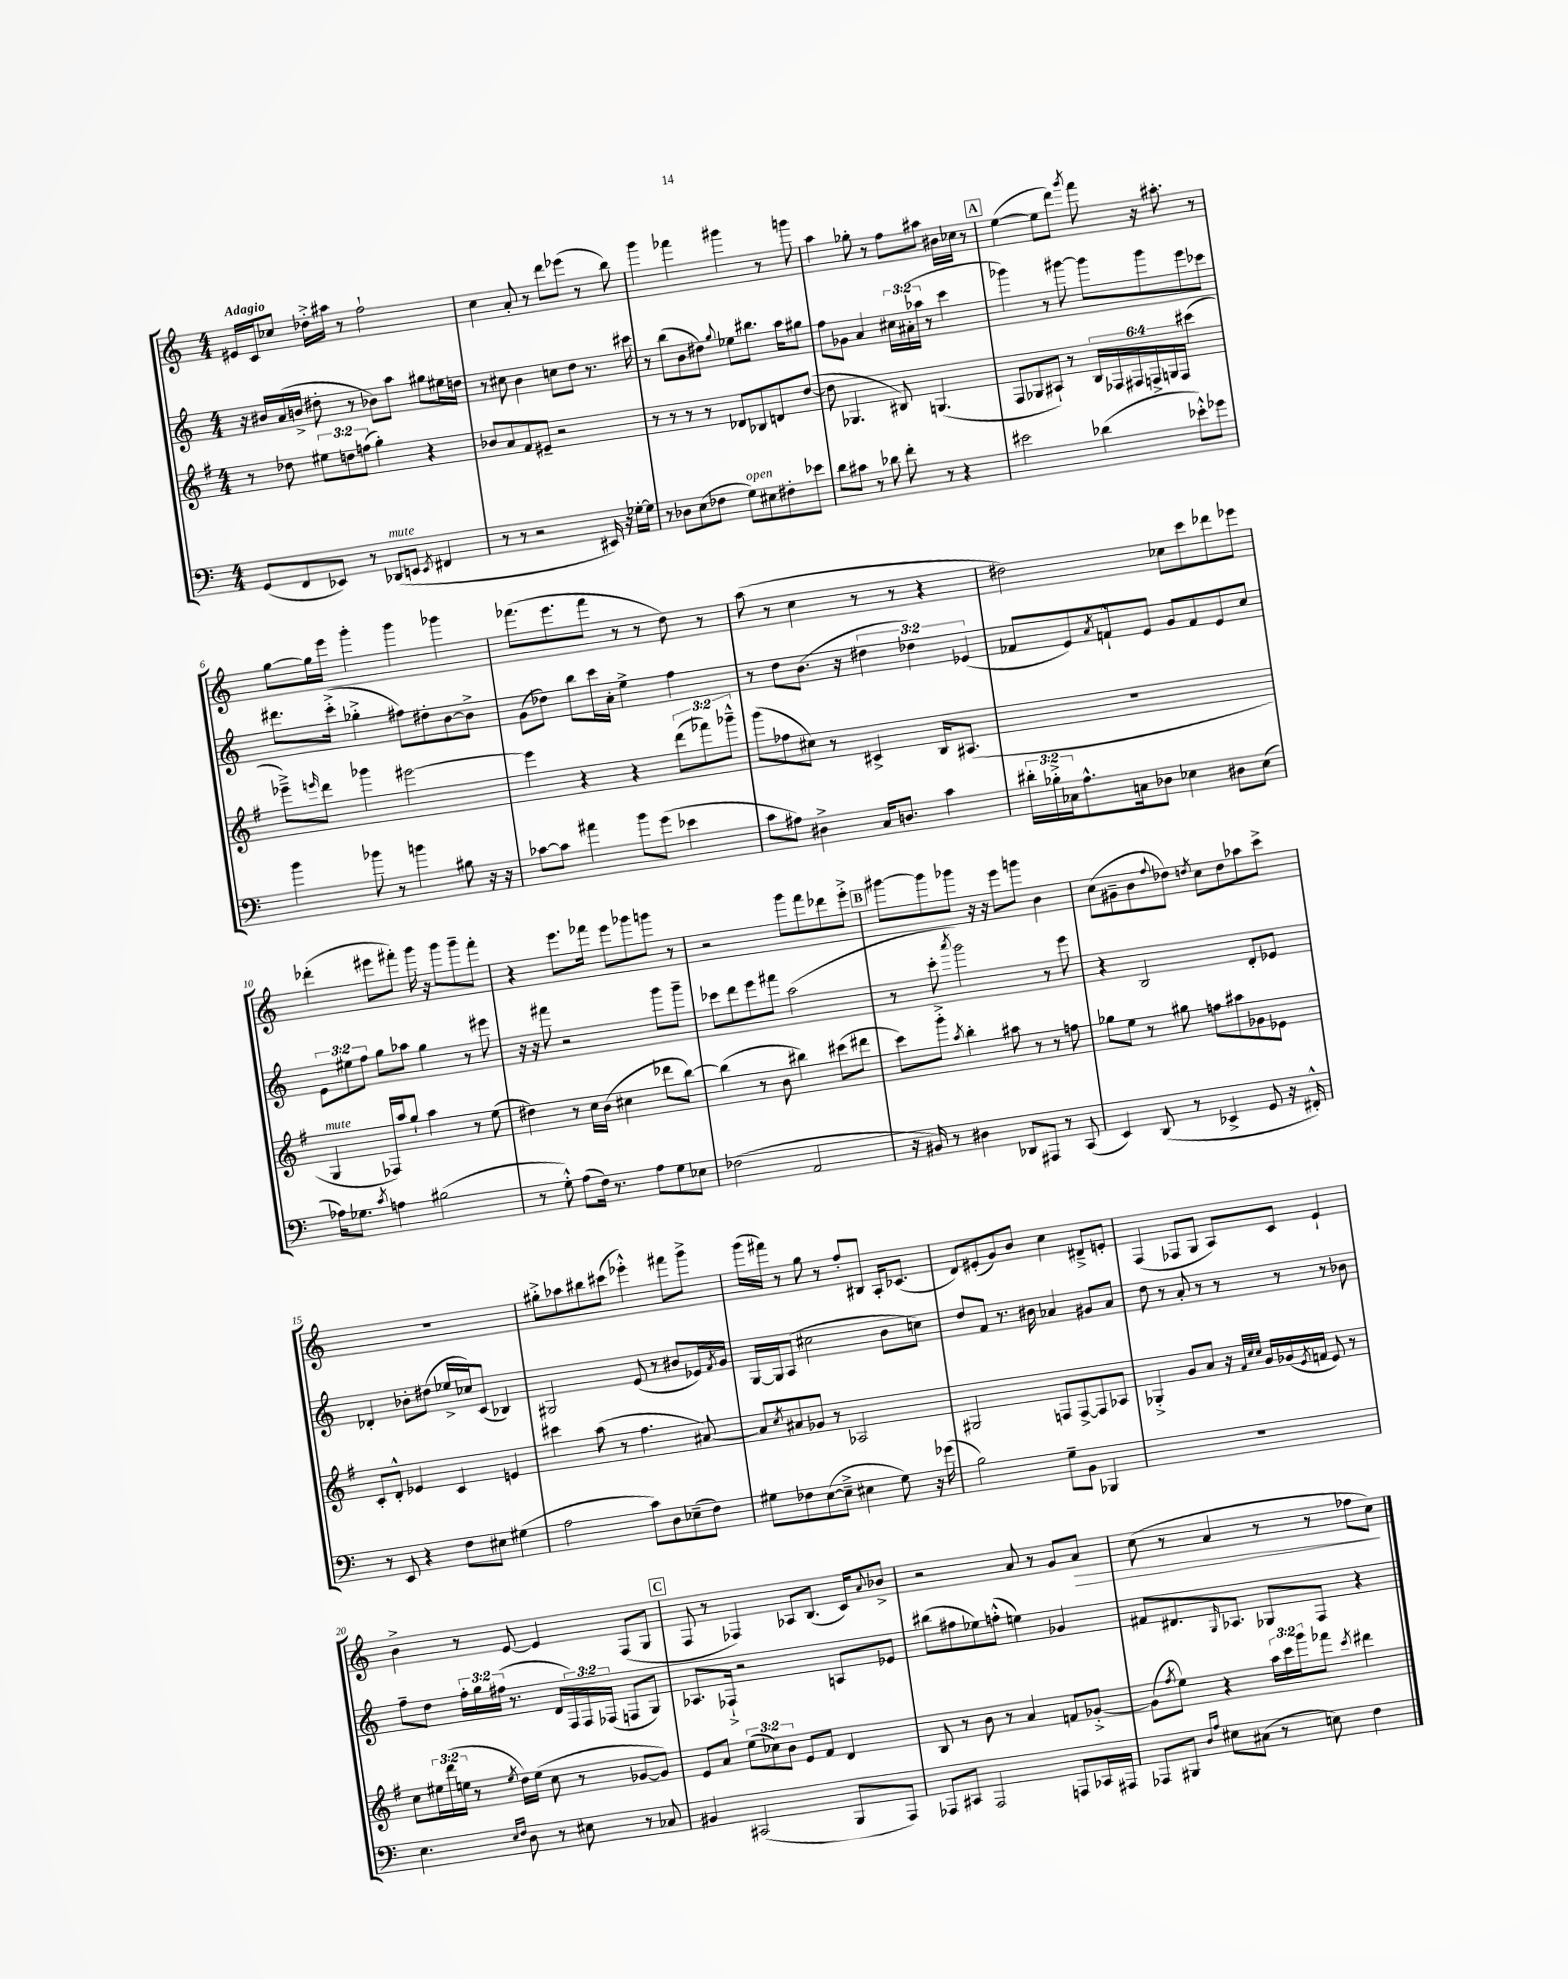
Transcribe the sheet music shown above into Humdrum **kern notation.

**kern	**kern	**kern	**kern
*staff4	*staff3	*staff2	*staff1
*clefF4	*clefG2	*clefG2	*clefG2
*k[]	*k[f#]	*k[]	*k[]
*M4/4	*M4/4	*M4/4	*M4/4
(8GG	8r	16r	16e#
.	.	16b#	16c
8FF	8dd-	(16a	8cc-
.	.	16b^	.
8EE-)	12ee#	8dd#'	16dd-'^
.	.	.	16aa#
.	12dd	.	.
8r	.	8r	8r
.	(12ff	.	.
(8DD-	4gg')	8b-)	2ff`
8EE	.	8aa	.
8qEE	.	.	.
4FF#	4r	8gg#	.
.	.	16ee#	.
.	.	16dd	.
=	=	=	=
8r	8b-	8r	4cc
8r	8a	8cc#	.
2r	8f#	4b	8a'
.	8e#~	.	8r
.	2r	8cc	8ddd
.	.	8dd	(8eee-
16EE#)	.	8.r	8r
16r	.	.	.
[16G-'	.	.	8bb)
16G-]	.	16ccc#	.
=	=	=	=
8r	8r	8r	4ggg
8D-	8r	(8bb	.
(8E	8r	8b	4fff-
8F-	8r	8dd#)	.
.	.	8qqgg	.
8G)	8d-	8ee-	4ggg#
8E#	8B-	8.bb#	.
8F#'	8d	.	8r
.	.	16aa	.
8e-	([8dd	8gg#	8ggg
=	=	=	=
8d	8dd]	8ff	4aa
8c#	4.G-	8g-	.
8r	.	4a	8gg-'
8d-	.	.	8r
8f'	8B#)	24cc#	8ff
.	.	(24a#'	.
.	.	24aa-	.
8r	(4.G	8r	8aa#
4r	.	4ccc	16b#
.	.	.	16cc-
.	.	.	8r
=	=	=	=
2e#	8F#	4ggg-)	([4ee
.	8G-	.	.
.	8A#`)	8r	8ee]
.	8r	[8ggg#	8ddd)
.	.	.	8qggg
(4d-	24B	8ggg#]	8fff
.	24F-	.	.
.	24F#	.	.
.	24F^	8ggg#	16r
.	24G	.	.
.	.	.	8.aa#'
.	24F	.	.
8e-'^^)	(4ccc#	8eee	.
8g-	.	8ccc-	8r
=	=	=	=
4b	8eee-~^)	8.ddd#	[8gg
.	16qqeee	.	.
.	8ddd	.	16gg]
.	.	(16ccc'^	16eee
8b-	4ggg-	4gg-'^	4ggg'
8r	.	.	.
4b	[2eee#	8ff#)	4ggg
.	.	8dd#'	.
8B#	.	[8b	4ggg-
16r	.	8b^]	.
16r	.	.	.
=	=	=	=
[8c-	4eee#]	(8g	(8.fff-
8c-]	.	8dd-)	.
.	.	.	8.eee
4a#	4r	8bb	.
.	.	16ccc	8fff-
.	.	16a'	.
8b	4r	4ee^	8r
(8g	.	.	8r
4e-	(12ddd	4ff	8dd)
.	12fff-)	.	.
.	.	.	8r
.	12ggg-~^^	.	.
=	=	=	=
8c	(8ggg	8r	(8aa
8A#)	8ff-	8dd	8r
4D#^	8cc#)	(8.b	4cc
.	8r	.	.
.	.	16r	.
16C	4c#^	6dd#	8r
8.D	.	.	.
.	.	.	8r
.	.	6dd-)	.
4c	16B	.	4r
.	(8.A#	.	.
.	.	(6e-	.
=	=	=	=
24d#'	1r	8f-	2dd#)
24B-'^	.	.	.
24C-	.	.	.
8.A^^	.	8e)	.
.	.	8qa	.
.	.	8f`^^	.
16C	.	.	.
8D-	.	8e	.
4E-	.	8g	8cc-
.	.	8f	8ccc
8D#	.	8e	8ddd-
(8E-	.	8cc	8eee-
=	=	=	=
16A-)	4G	12e	(4ddd-'
8.G-	.	.	.
.	.	12ee#	.
.	.	12ff	.
8qc	.	.	.
4A	16F-)	8gg	8eee#
.	16aa	.	.
.	8gg`	8aa-	8fff#')
(2B#	4aa	4gg	16ggg
.	.	.	16r
.	.	.	8ggg
.	8r	8r	8ggg~
.	(8ee	8eee#	8fff#'
=	=	=	=
8r	4dd#)	16r	4r
.	.	16r	.
8G'^^)	.	8fff#	.
(8A	8r	2r	8.eee
16F)	16cc	.	.
8.r	(16b	.	16fff-
.	4cc#	.	8eee
8A	.	.	8ggg-
8G	8ddd-	8ggg	8ggg
8E-	[8bb)	8ggg~	8r
=	=	=	=
(2F-	(4bb]	8ccc-	2r
.	.	8ddd	.
.	8r	8eee	.
.	8b	8fff#	.
2AA	4bb#)	(2aa	8ggg
.	.	.	8fff
.	(8ccc#	.	8ddd-
.	8ddd#	.	8eee'^
=	=	=	=
16r	8ccc)	8r	[8ggg#
16BB#)	.	.	.
8r	8ggg'^	8ccc'	8ggg#]
.	8qaa	8qaaa	.
4D#	4bb'	2ggg)	8ggg-
.	.	.	16r
.	.	.	16r
8DD-	8aa#	.	8eee
8AAA#	8r	.	8ggg
8r	8r	8r	4b
(8CC	8ff	8eee	.
=	=	=	=
4EE)	8gg-	4r	(8cc
.	8ee	.	8g#~
(8DD	8r	2B	8b
.	.	.	8qqff
8r	8gg#	.	8dd-)
.	.	.	8qdd
4EE-^	8ff	.	8cc
.	8aa#	.	8dd
8GG	8g-	8d'	8aa-
16r	8e-	8e-	8ccc^
16FF#'^^)	.	.	.
=	=	=	=
8r	8c'	4d-'	1r
8EE	8d'^^	.	.
4r	4e-	8b-'	.
.	.	(8dd#	.
8F	4c	16ee-^	.
.	.	16cc-)	.
8E#	.	(8c	.
(4G#	4e	4B-)	.
=	=	=	=
2A	4ccc#	2G#	8gg#'^
.	.	.	8aa-
.	(8aa	.	8bb#
.	8r	.	(8ccc#
8c)	4.ff#	(8e	4eee-'^^)
8D	.	8r	.
(8E-~	.	8b#	8fff#
8F)	[8a#)	16e-)	8ggg^
.	.	8qf	.
.	.	16g	.
=	=	=	=
8G#	8a#]	[16G	(16ggg
.	.	16G]	16fff#)
.	8qcc	.	.
8F-	8a#	(8A	8r
([8E	8g-	2cc#	8gg
8E~^]	8r	.	8r
4E#	2A-	.	8ff'
.	.	.	8B#
8G#)	.	8b	16A'
.	.	.	(8.c-
16r	.	8cc)	.
(16g-	.	.	.
=	=	=	=
2B)	2G#	8dd	8d)
.	.	8f	(8e#'
.	.	8.r	8g)
.	.	.	8b
.	.	16b#	.
8G~	8F	4a-	4cc
8BB	[8F^	.	.
4BBB-	8F]	8g#	8d#~^
.	8A-	8a-	8e'
=	=	=	=
1r	4G-'^	8dd	(4F
.	.	8r	.
.	8g	8a'	8F-
.	8a	8r	8G
.	16r	8r	8A)
.	32qqf#	.	.
.	32qqcc	.	.
.	32qqcc	.	.
.	16g	.	.
.	(16g-	8r	8c
.	8qe	.	.
.	16f	.	.
.	8e)	8r	4e`
.	8r	8b-	.
=	=	=	=
4.E	8cc	8ff~	4b^
.	24ee#	8dd	.
.	(24ddd	.	.
.	24ee	.	.
.	8r	24ff'	8r
.	.	24gg	.
.	.	(24ff#	.
16qqE	.	.	.
16qqF	8qee	.	.
8D	16dd)	8.r	[8e
.	(16ee	.	.
8r	8cc	.	4e]
.	.	16d	.
8E#	8r	24F)	.
.	.	24F	.
.	.	(24F-	.
8r	[8g-	8F	(8F
8C-	8g-])	8G)	8G
=	=	=	=
4BB#	8e	8.A-	8F
.	8a	.	8r
.	.	16F-`^	.
(2CC#	(12ee	2r	4F-)
.	12cc-)	.	.
.	12b	.	.
.	8e	.	8A-
.	8f#	.	(8.B
8BBB	4d	8A	.
.	.	.	16c)
.	.	.	8qqa
8AAA)	.	8e-	8b-^
=	=	=	=
8AAA-	8B	(8bb#	2r
8CC#	8r	8ff#	.
2AAA-	8b	8ee-)	.
.	8r	(8ff'^^	.
.	4a	4ee)	8a
.	.	.	8r
8AAA	8f	4g-	8g
16CC-	[8g-'^	.	8a
16AAA#	.	.	.
=	=	=	=
8AAA-	(8g-]	8f#	(8cc
.	8qff#	.	.
8BBB#	8ee)	8.d#	8r
16qqD	.	.	.
16qqA	.	.	.
8E#	4r	.	4a
.	.	16qqG	.
.	.	8.A-	.
(8C#	.	.	.
8r	24aa	8G-	8r
.	24ccc	.	.
.	24ggg	.	.
8E)	8fff-	8F	8r
.	8qccc	.	.
4F	4ddd#	4r	8ff-
.	.	.	8cc)
==	==	==	==
*-	*-	*-	*-
